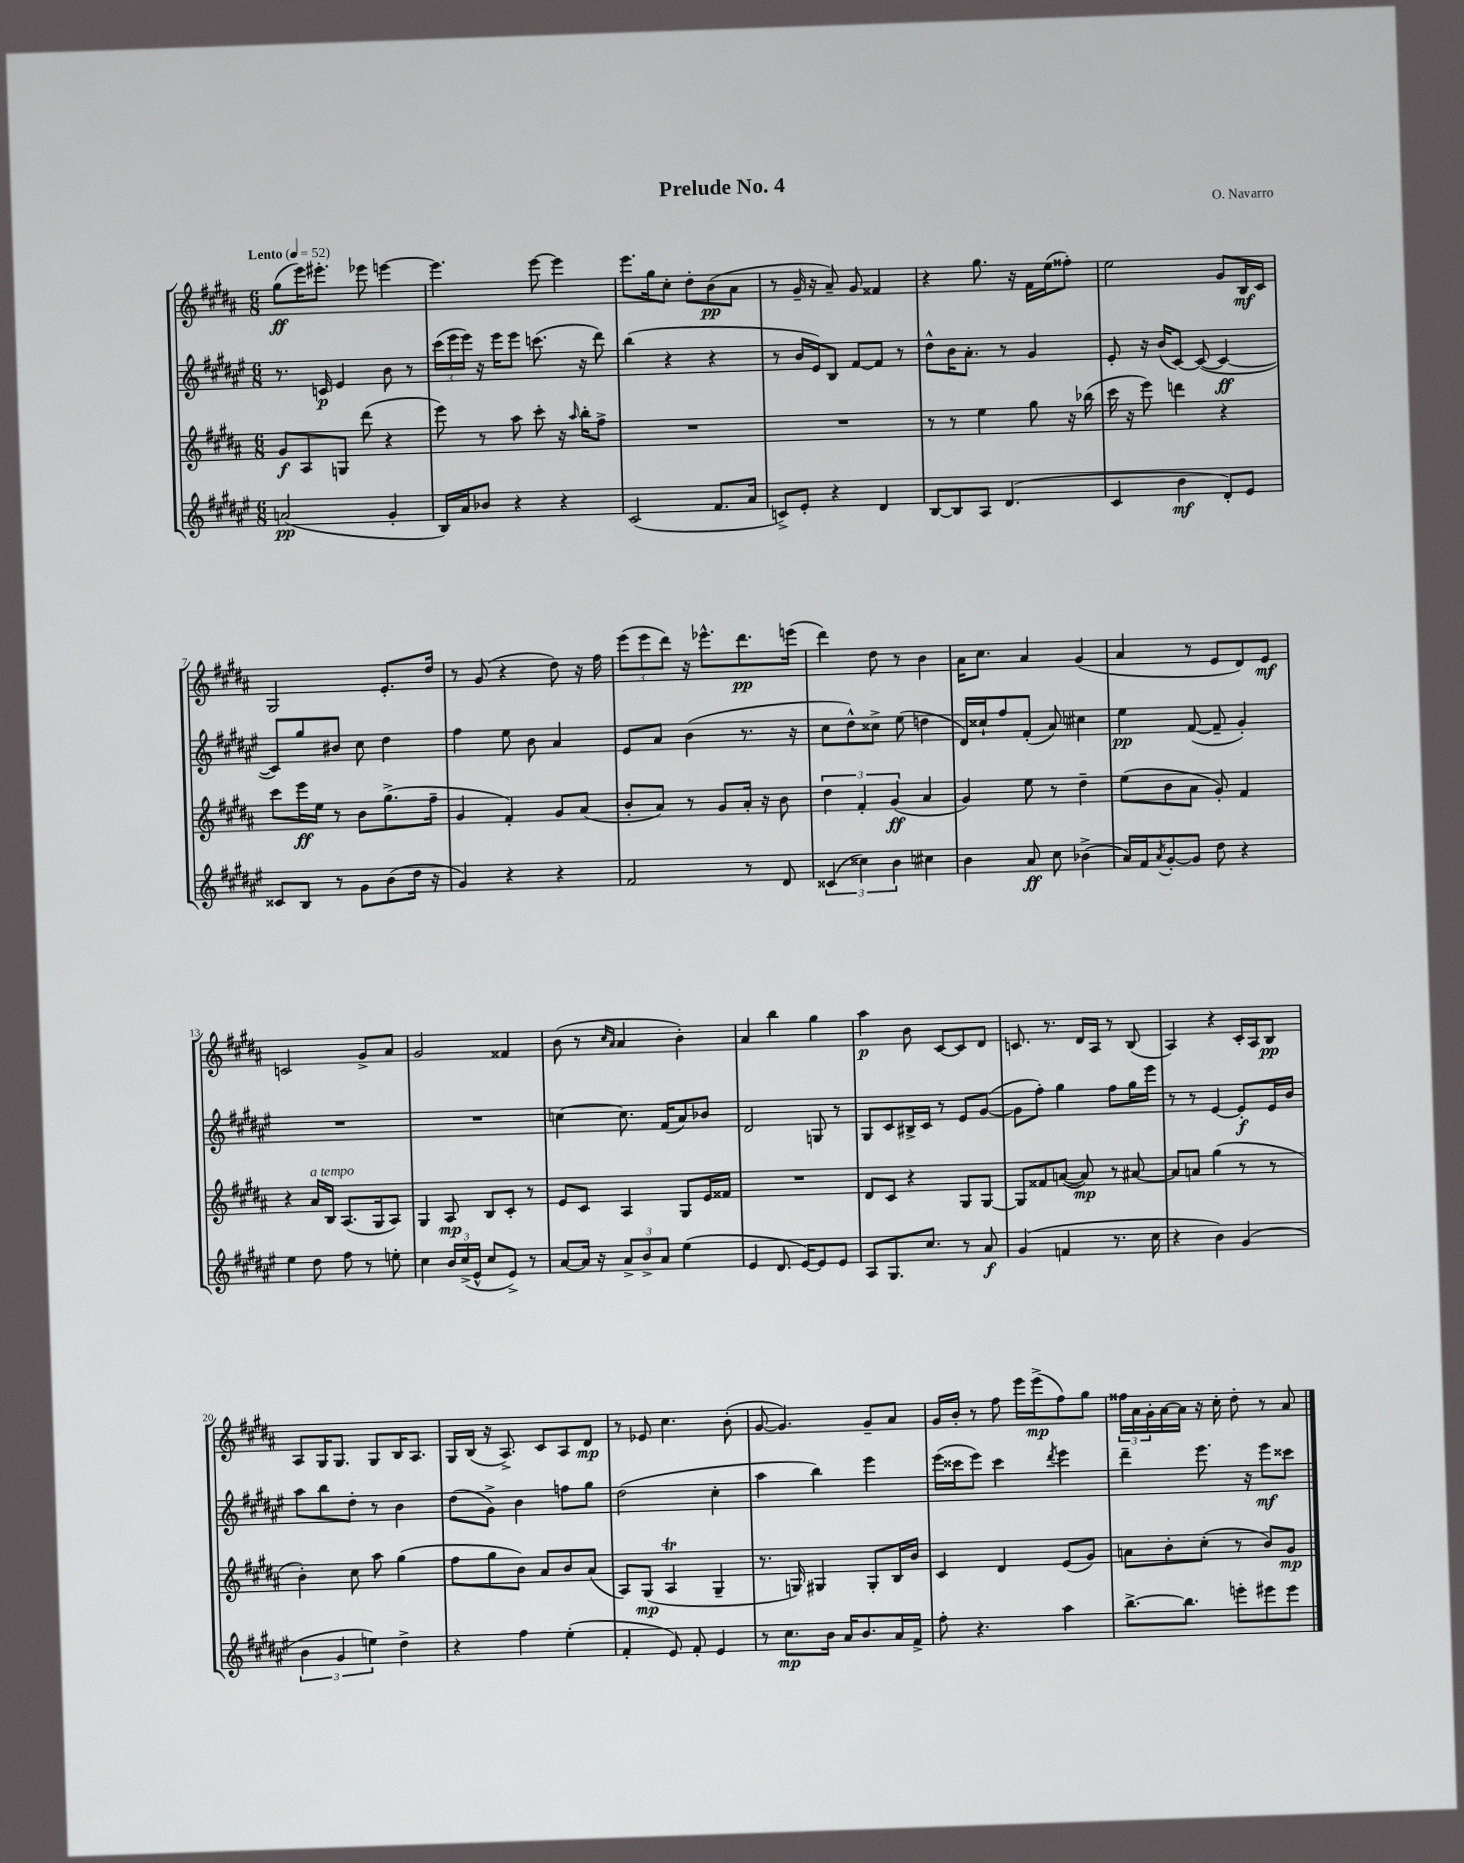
\header { title = "Prelude No. 4" composer = "O. Navarro" }
<<
\new StaffGroup <<
\new Staff = "s0" {
    \clef treble \key b \major \numericTimeSignature \time 6/8 \tempo "Lento" 4 = 52
    gis''8\ff( e'''16) eis'''8.-. ees'''8 e'''4~ |
    e'''4. e'''8~ e'''4 |
    e'''8. gis''16 cis''8-. dis''8-. b'8\pp( ais'8 |
    r8 gis'16-- r16 ais'8--) gis'8 fisis'4 |
    r4 gis''8. r16 fis'16 e''16( fisis''8-.) |
    e''2 gis'8 b16\mf cis'16 |
    gis2 e'8.-. dis''16 |
    r8 gis'8( r4 dis''8) r16 fis''16 |
    \tuplet 3/2 { e'''8( e'''8 dis'''8) } r16 ees'''8.-^ dis'''8.\pp e'''16( |
    dis'''4) dis''8 r8 b'4 |
    ais'16 cis''8. ais'4 gis'4( |
    ais'4 r8 e'8 dis'8) e'8\mf |
    c'2 gis'8-> ais'8 |
    gis'2 fisis'4 |
    b'8( r8 \grace { cis''16 ais'16 } ais'4 b'4-.) |
    ais'4 b''4 gis''4 |
    ais''4\p b'8 cis'8~ cis'8 dis'8 |
    c'8. r8. dis'16 ais16 r8 b8( |
    ais4) r4 cis'16-. ais16 b8\pp |
    ais8 gis16 gis8. gis8 b16 ais8. |
    gis16 b16( r16 ais8.->) cis'8 ais8 dis'8\mp |
    r8 ees'8 cis''4. b'8-.( |
    gis'8~ gis'4.) gis'8-- ais'8 |
    gis'16 b'16-. r8 fis''8 e'''16 e'''16->\mp( fis''8) gis''8 |
    \tuplet 3/2 { fisis''16 ais'16 gis'16-. } ais'16~ ais'16 r16 cis''16-. dis''8-. r8 ais'8 \bar "|." |
}
\new Staff = "s1" {
    \clef treble \key fis \major \numericTimeSignature \time 6/8
    r8. c'16\p eis'4 b'8 r8 |
    \tuplet 3/2 { cis'''16( eis'''16 eis'''16) } r16 eis'''16 eis'''8 c'''8.( r16 dis'''8) |
    b''4( r4 r4 |
    r8 b'16 eis'16) b8 fis'8~ fis'8 r8 |
    dis''8-^ b'16 ais'8.-. r8 gis'4 |
    eis'8-. r16 b'16( cis'8~) cis'8~( cis'4~\ff |
    cis'8) gis''8 bis'8 cis''8 dis''4 |
    fis''4 eis''8 b'8 ais'4 |
    eis'8 ais'8 b'4( r8. r16 |
    cis''8 dis''8-^) cisis''8-> eis''8( d''4 |
    dis'16) cisis''16-! fis''8 fis'8-.( ais'8) cis''4 |
    eis''4\pp fis'8~( fis'8-- gis'4-.) |
    R2. |
    R2. |
    c''4~ c''8. fis'16( ais'8) bes'8 |
    dis'2 g8 r8 |
    gis8 cis'8 bis16-> cis'16 r8 eis'8 gis'8~( |
    gis'8 fis''8-.) gis''4 fis''8 gis''16 eis'''16 |
    r8 r8 eis'4~ eis'8-.\f eis'16 b'16 |
    ais''8 b''8 dis''8-. r8 b'4 |
    dis''8( gis'8->) b'4 f''8 gis''8 |
    dis''2( cis''4-. |
    ais''4 b''4) eis'''4 |
    eis'''16( cisis'''16 eis'''8) cisis'''4 \acciaccatura { dis'''8 } eis'''4 |
    dis'''4-- eis'''8. r16 eis'''8\mf cisis'''8 \bar "|." |
}
\new Staff = "s2" {
    \clef treble \key b \major \numericTimeSignature \time 6/8
    gis'8\f ais8 g8 dis'''8( r4 |
    e'''8) r8 ais''8 cis'''8-. r16 \grace { ais''16 } b''16-. fis''8-> |
    R2. |
    R2. |
    r8 r8 e''4 gis''8 r16 bes''16( |
    cis'''16 r16 e'''8) d'''4 r4 |
    cis'''8 e'''16\ff e''16 r8 b'8 gis''8.->( fis''16-- |
    gis'4 fis'4-.) gis'8 ais'8( |
    b'8-. ais'8) r8 gis'8 ais'16-. r16 b'8 |
    \tuplet 3/2 { dis''4 fis'4-. gis'4\ff( } ais'4 |
    gis'4) e''8 r8 dis''4-- |
    e''8( b'8 ais'8 gis'8-.) fis'4 |
    r4 ais'16^\markup { \italic "a tempo" } b16 ais8.( gis16 ais8) |
    gis4 ais8\mp b8 cis'8-. r8 |
    e'8 cis'8 ais4 gis8 e'16 fisis'16 |
    R2. |
    dis'8 cis'8 r4 gis8 gis8~ |
    gis8 fisis'8 a'8~( a'8\mp) r8 ais'8~ |
    ais'8 a'8 gis''4( r8 r8 |
    b'4-.) cis''8 ais''8 gis''4( |
    fis''8 gis''8 b'8) ais'8 b'8 ais'8( |
    ais8) gis8\mp( ais4\trill gis4-- |
    r8. g16) gis4 gis8-. b16 b'16 |
    cis'4 dis'4 e'8( gis'8) |
    a'8 b'8-. cis''8-.( r8 b'8) gis'8\mp \bar "|." |
}
\new Staff = "s3" {
    \clef treble \key fis \major \numericTimeSignature \time 6/8
    a'2\pp( gis'4-. |
    b16) ais'16 bes'8 r4 r4 |
    cis'2( fis'8. ais'16 |
    c'8->) eis'8-. r4 dis'4 |
    b8~ b8 ais8 dis'4.( |
    cis'4 b'4\mf dis'8-.) eis'8 |
    cisis'8 b8 r8 gis'8 b'8( dis''16 r16 |
    gis'4) r4 r4 |
    fis'2 r8 dis'8 |
    \tuplet 3/2 { cisis'4( cisis''4) b'4 } cis''4 |
    b'4 ais'8\ff cis''8 bes'4->( |
    ais'16) fis'16 \acciaccatura { ais'8 } gis'8~-. gis'8 dis''8 r4 |
    eis''4 dis''8 fis''8 r8 e''8-. |
    cis''4 \tuplet 3/2 { b'16 cis''16->( eis'16-^ } cis''8 eis'8->) r8 |
    ais'8~ ais'16 r16 \tuplet 3/2 { ais'8-> b'8-> ais'8 } eis''4( |
    eis'4 dis'8. eis'16~) eis'8 eis'8 |
    ais8 gis8. cis''8. r8 ais'8\f |
    gis'4( f'4 r8. cis''16 |
    r4 b'4) gis'4( |
    \tuplet 3/2 { b'4 gis'4 e''4) } dis''4-> |
    r4 fis''4 eis''4-.( |
    fis'4-. eis'8) fis'8-. eis'4 |
    r8 cis''8.\mp b'16 ais'16 b'8. ais'16 fis'16-> |
    fis''8-. r4. ais''4 |
    b''8.~-> b''8. e'''8-. eis'''8 eis'''8 \bar "|." |
}
>>
>>
